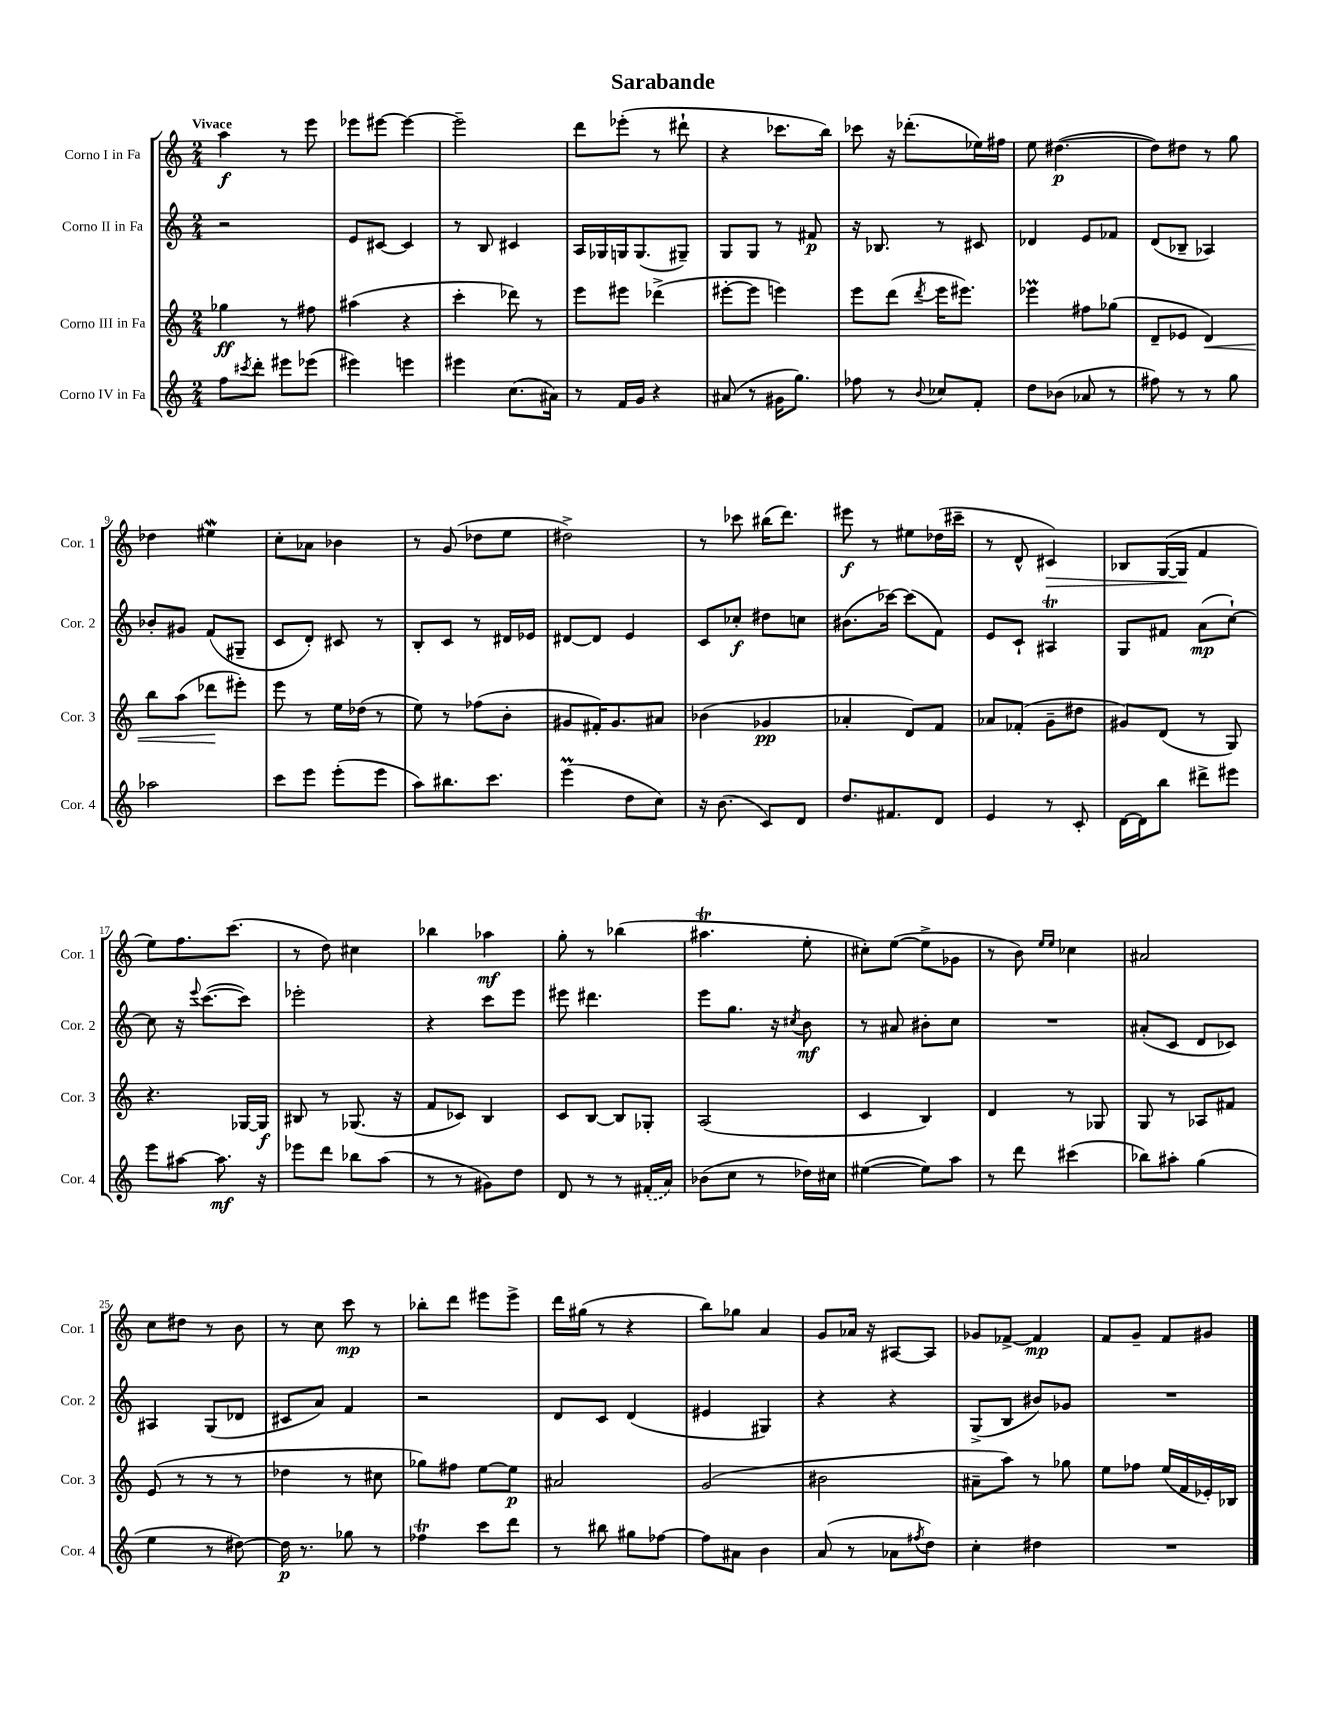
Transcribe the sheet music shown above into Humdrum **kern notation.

**kern	**kern	**kern	**kern
*staff4	*staff3	*staff2	*staff1
*clefG2	*clefG2	*clefG2	*clefG2
*k[]	*k[]	*k[]	*k[]
*M2/4	*M2/4	*M2/4	*M2/4
8ff	4gg-	2r	4aa
8qccc#	.	.	.
8ddd'	.	.	.
8eee#	8r	.	8r
(8eee-	8ff#	.	8eee
=	=	=	=
4eee#)	(4aa#	8e	8eee-
.	.	[8c#	[8eee#
4eee	4r	4c#]	4eee#_
=	=	=	=
4eee#	4ccc'	8r	2eee#~]
.	.	8B	.
(8.cc	8ddd-)	4c#	.
.	8r	.	.
16a#)	.	.	.
=	=	=	=
8r	8eee	16A	8ddd
.	.	16G-	.
16f	8eee#	16G	(8eee-'
16g	.	(8.G	.
4r	(4ddd-^	.	8r
.	.	8G#~)	8ddd#`
=	=	=	=
(8a#	[8eee#'	8G	4r
8r	8eee#]	8G	.
16g#	4eee)	8r	8.ccc-
8.gg)	.	.	.
.	.	8f#	.
.	.	.	16bb)
=	=	=	=
8ff-	8eee	16r	8ccc-
.	.	8.B-	.
8r	(8ddd	.	16r
.	.	.	(8.ddd-'
8qqb	8qddd	.	.
8cc-	16eee	8r	.
.	8.eee#)	.	.
8f'	.	8c#	16ee-)
.	.	.	16ff#
=	=	=	=
8dd	4eee-	4d-	8ee
(8b-	.	.	([4.dd#
8a-	8ff#	8e	.
8r	(8gg-	8f-	.
=	=	=	=
8ff#)	8d~	(8d	8dd#])
8r	8e-	8B-~	8dd#
8r	4d)	4A-)	8r
8gg	.	.	8gg
=	=	=	=
2aa-	8bb	8b-'	4dd-
.	(8aa	8g#	.
.	8ddd-	(8f	4ee#
.	8eee#')	8G#~	.
=	=	=	=
8ccc	8eee	8c	8cc'
8eee	8r	8d')	8a-
(8eee'	16ee	8c#	4b-
.	(16dd-	.	.
8eee	8r	8r	.
=	=	=	=
8aa)	8ee)	8B'	8r
8.bb#	8r	8c	(8g
.	(8ff-	8r	8dd-
8.ccc	.	.	.
.	8b'	16d#	8ee
.	.	16e-	.
=	=	=	=
(4eee	8g#	[8d#	2dd#^)
.	16f#')	8d#]	.
.	8.g#	.	.
8dd	.	4e	.
8cc)	8a#	.	.
=	=	=	=
16r	(4b-	8c	8r
(8.b	.	.	.
.	.	8cc-'	8ccc-
8c)	4g-	8dd#	(16bb#
.	.	.	8.ddd)
8d	.	8cc	.
=	=	=	=
8.dd	4a-'	(8.b#	8eee#
.	.	.	8r
8.f#	.	[16ccc-)	.
.	8d)	(8ccc-]	8ee#
8d	8f	8f)	(16dd-
.	.	.	16ccc#~
=	=	=	=
4e	8a-	8e	8r
.	(8f-'	8c`	8d^^
8r	8g~	4A#	4c#)
8c'	8dd#	.	.
=	=	=	=
[16d	8g#)	8G	8B-
16d]	.	.	.
8bb	(8d	8f#	([16G
.	.	.	16G]
8ddd#^	8r	(8a	4f
8eee#	8G)	[8cc`)	.
=	=	=	=
8eee	4.r	8cc]	8ee)
[8aa#	.	16r	8.ff
.	.	8qqeee	.
.	.	([8.ccc	.
8.aa#]	.	.	.
.	.	.	(8.ccc
.	[16G-	8ccc])	.
16r	16G-]	.	.
=	=	=	=
8eee-	8B#	2eee-'	8r
8ddd	8r	.	8dd)
8bb-	(8.G-	.	4cc#
(8aa	.	.	.
.	16r	.	.
=	=	=	=
8r	8f	4r	4bb-
8r	8c-)	.	.
8g#)	4B	8ccc	4aa-
8dd	.	8eee	.
=	=	=	=
8d	8c	8eee#	8gg'
8r	[8B	4.ddd#	8r
8r	8B]	.	(4bb-
(16f#'	8G-'	.	.
16a)	.	.	.
=	=	=	=
(8b-	(2A	8eee	4.aa#
8cc	.	8.gg	.
8r	.	.	.
.	.	16r	.
.	.	8qcc#	.
16dd-)	.	8b	8ee'
16cc#	.	.	.
=	=	=	=
([4ee#	4c	8r	8cc#')
.	.	8a#	([8ee
8ee#])	4B)	8b#'	8ee^]
8aa	.	8cc	8g-
=	=	=	=
8r	4d	2r	8r
8ddd	.	.	8b)
.	.	.	16qqee
.	.	.	16qqee
(4ccc#	8r	.	4cc-
.	8G-	.	.
=	=	=	=
8bb-)	8G	(8a#'	2a#
8aa#'	8r	8c	.
(4gg	8A-	8d	.
.	8f#	8c-)	.
=	=	=	=
4ee	(8e	4A#	8cc
.	8r	.	8dd#
8r	8r	(8G	8r
[8dd#)	8r	8d-	8b
=	=	=	=
16dd#]	4dd-	8c#	8r
8.r	.	.	.
.	.	8a)	8cc
8gg-	8r	4f	8ccc
8r	8cc#	.	8r
=	=	=	=
4ff-	8gg-)	2r	8bb-'
.	8ff#	.	8ddd
8ccc	[8ee	.	8eee#
8ddd	8ee]	.	8eee#^
=	=	=	=
8r	2a#	8d	16ddd
.	.	.	(16gg#
8bb#	.	8c	8r
8gg#	.	(4d	4r
[8ff-	.	.	.
=	=	=	=
8ff-]	(2g	4e#	8bb)
8a#	.	.	8gg-
4b	.	4G#)	4a
=	=	=	=
(8a	2b#	4r	8g
8r	.	.	16a-
.	.	.	16r
8a-	.	4r	[8A#
8qff#	.	.	.
8dd)	.	.	8A#]
=	=	=	=
4cc'	8a#~	(8G^	8g-
.	8aa)	8B	[8f-^
4dd#	8r	8b#)	4f-]
.	8gg-	8g-	.
=	=	=	=
2r	8ee	2r	8f
.	8ff-	.	8g~
.	(16ee	.	8f
.	16f	.	.
.	16e-')	.	8g#
.	16B-	.	.
==	==	==	==
*-	*-	*-	*-
